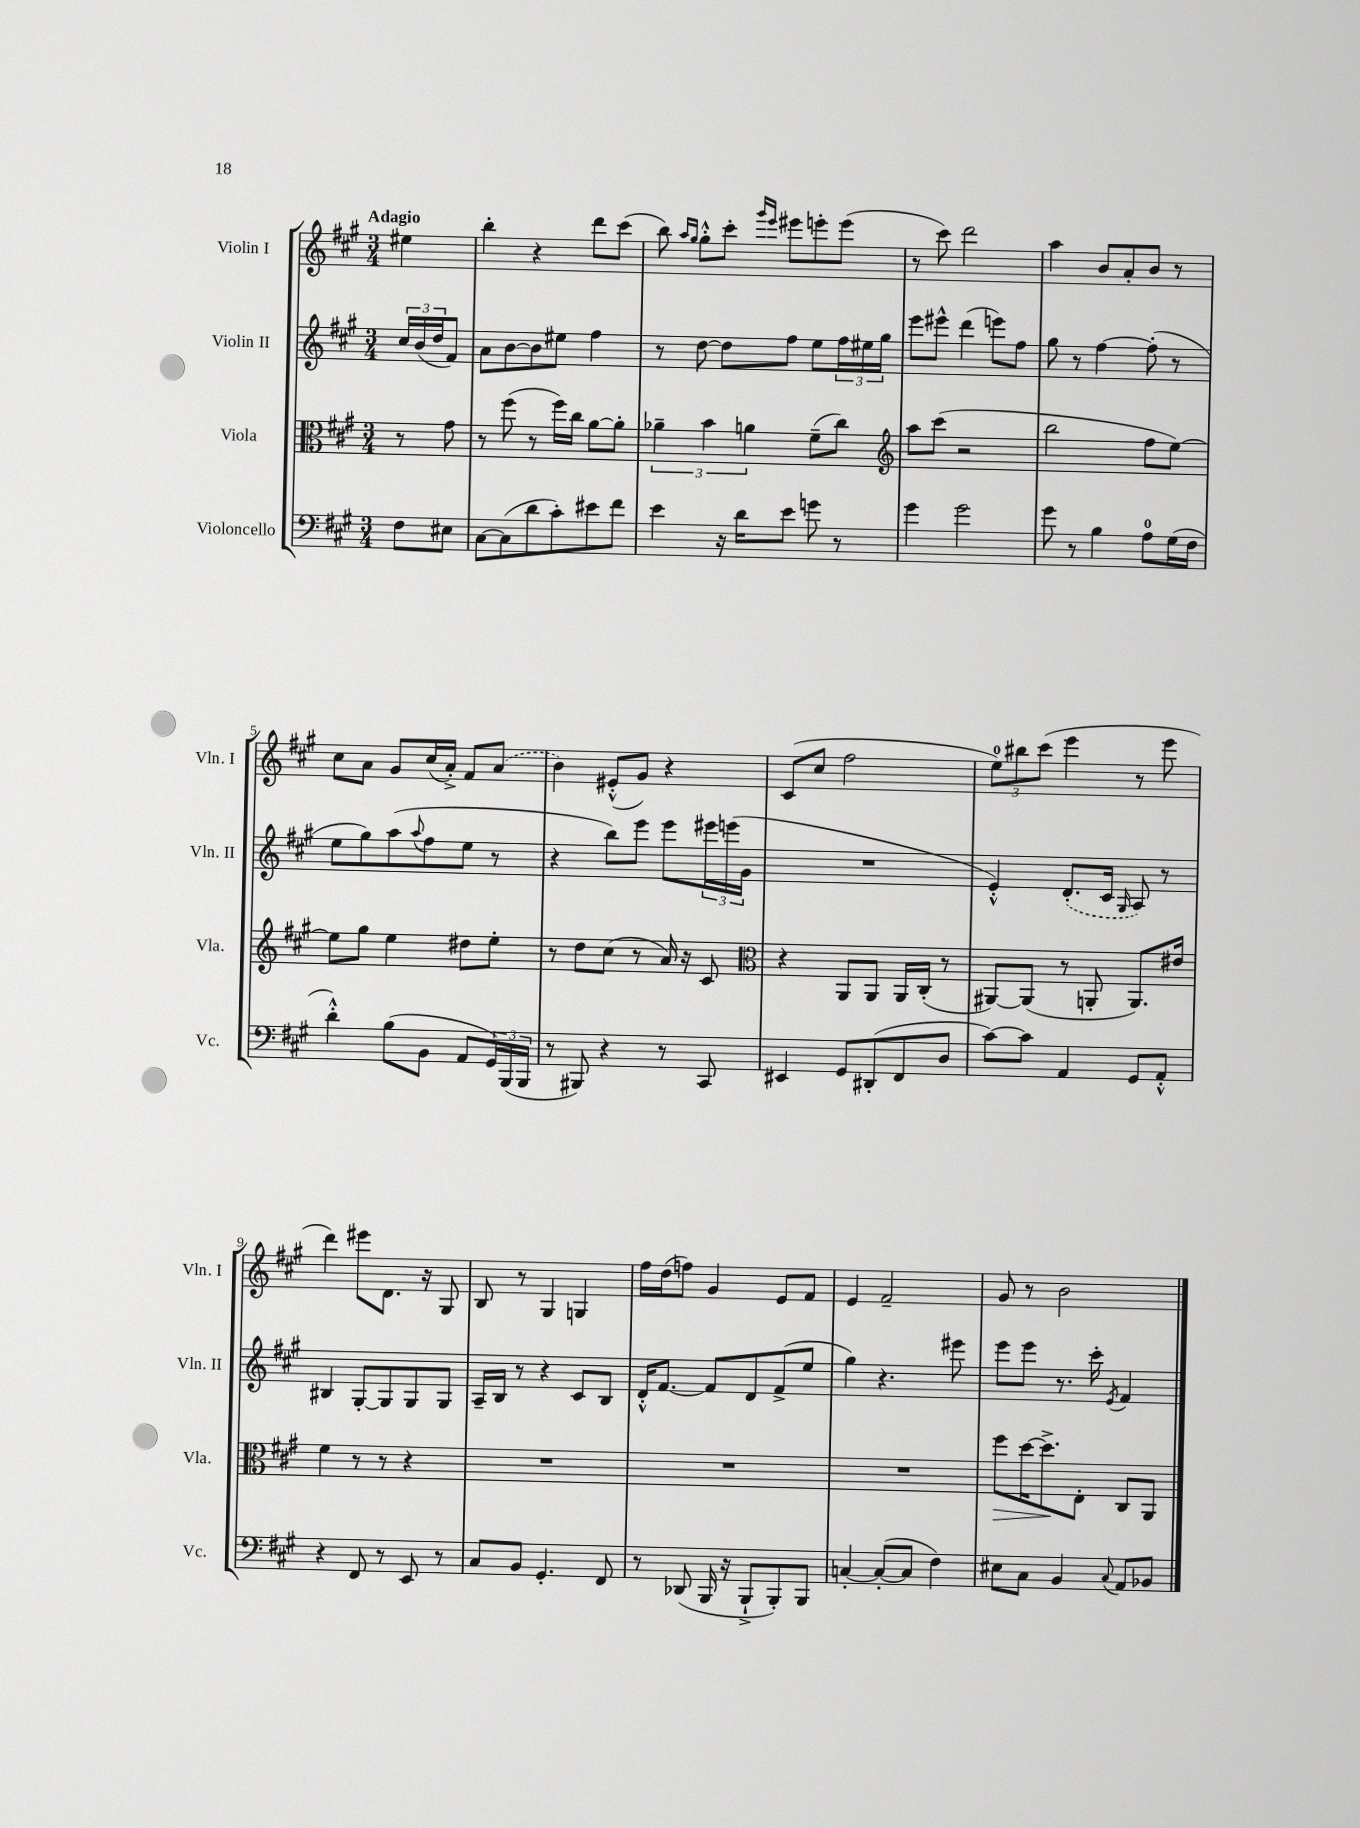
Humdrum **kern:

**kern	**kern	**dynam	**kern	**kern
*part4	*part3	*part3	*part2	*part1
*staff4	*staff3	*staff3	*staff2	*staff1
*I"Violoncello	*I"Viola	*	*I"Violin II	*I"Violin I
*I'Vc.	*I'Vla.	*	*I'Vln. II	*I'Vln. I
*clefF4	*clefC3	*	*clefG2	*clefG2
*k[f#c#g#]	*k[f#c#g#]	*	*k[f#c#g#]	*k[f#c#g#]
*M3/4	*M3/4	*	*M3/4	*M3/4
=	=	=	=	=
!	!	!	!	!LO:TX:a:B:t=Adagio
8F#\L	8r	.	24cc#/LL	4ee#X\
.	.	.	(24b/	.
.	.	.	24dd/J	.
8E#X\J	8g#\	.	8f#/J)	.
=1	=1	=1	=1	=1
[8C#\L	8r	.	8a\L	4bb'\
(8C#\]	(8ff#\	.	[8b\	.
8d\	8r	.	8b\]	4r
8c#'\)	16ff#\LL)	.	8ee#X\J	.
.	16cc#\JJ	.	.	.
8e#X\	[8a\L	.	4ff#\	8ddd\L
8f#\J	8a'\J]	.	.	(8ccc#\J
=2	=2	=2	=2	=2
4e\	6a-X~\	.	8r	8bb\)
.	.	.	.	16qqaa/LL
.	.	.	.	16qqgg#/JJ
.	.	.	[8dd\	8gg#'^^\L
.	6b\	.	.	.
16r	.	.	8dd\L]	8ccc#'\J
16d\KL	.	.	.	.
.	6an\	.	.	.
.	.	.	.	16qqggg#/LL
.	.	.	.	16qqeee/JJ
8e\J	.	.	8ff#\J	8eee#X\L
8gn\	(8f#~\L	.	8ee\L	8eeen'\
8r	8cc#\J)	.	24ff#\L	(8eee\J
.	.	.	24ee#X\	.
.	.	.	24gg#\JJ	.
=3	=3	=3	=3	=3
*	*clefG2	*	*	*
4g#\	8aa\L	.	8eee\L	8r
.	(8ccc#\J	.	8eee#X^^\J	8ccc#\)
2g#\	2r	.	(4ddd\	2ddd\
.	.	.	8eeen\L)	.
.	.	.	8ff#\J	.
=4	=4	=4	=4	=4
8g#\	2bb\	.	8gg#\	4aa\
8r	.	.	8r	.
4B\	.	.	[4ff#\	8b/L
.	.	.	.	8a'/
8A\L	8ff#\L	.	(8ff#'\]	8b/J
(16G#\L	[8ee\J)	.	8r	8r
16F#\JJ	.	.	.	.
!!LO:LB:g=z
=5	=5	=5	=5	=5
4d'^^\)	8ee\L]	.	8ee\L	8cc#\L
.	8gg#\J	.	8gg#\)	8a\J
(8B\L	4ee\	.	(8aa\	8g#/L
.	.	.	8qqaa/	.
8BB\J	.	.	8ff#\	(16cc#/L
.	.	.	.	16a'^/JJ)
8AA/L	8dd#X\L	.	8ee\J	8f#/L
24GG#/L)	8ee'\J	.	8r	(8a/J
(24BBB/	.	.	.	.
24BBB/JJ	.	.	.	.
=6	=6	=6	=6	=6
8r	8r	.	4r	4b\)
8BBB#X/)	8dd\L	.	.	.
4r	(8cc#\J	.	8bb\L)	(8e#X'^^/L
.	8r	.	8eee\J	8g#/J)
8r	16a/)	.	8eee\L	4r
.	16r	.	.	.
8CC#/	8c#/	.	24eee#X\L	.
.	.	.	(24eeen\	.
.	.	.	24g#\JJ	.
=7	=7	=7	=7	=7
*	*clefC3	*	*	*
4EE#X/	4r	.	2.r	(8c#/L
.	.	.	.	8cc#/J
8GG#/L	8AA/L	.	.	2ff#\
(8DD#X'/	8AA/J	.	.	.
8FF#/	16AA/LL	.	.	.
.	(16C#'/JJ	.	.	.
8D/J	8r	.	.	.
=8	=8	=8	=8	=8
[8c#\L)	[8AA#X/L)	.	4e'^^/)	12ee\L)
.	.	.	.	12bb#X\
8c#\J]	(8AA#/J]	.	.	.
.	.	.	.	(12ccc#\J
4AA/	8r	.	(8.d'/L	4eee\
.	8AAn'/	.	.	.
.	.	.	16c#/Jk	.
.	.	.	16qqG#/	.
8GG#/L	8.AA/L)	.	8A/)	8r
8AA'^^/J	.	.	8r	8eee\
.	16e#X/Jk	.	.	.
!!LO:LB:g=z
=9	=9	=9	=9	=9
4r	4f#\	.	4B#X/	4ddd\)
8FF#/	8r	.	[8G#'/L	8eee#X\L
8r	8r	.	8G#/]	8.d\J
8EE/	4r	.	8G#/	.
.	.	.	.	16r
8r	.	.	8G#/J	8G#/
=10	=10	=10	=10	=10
8C#/L	2.r	.	16A~/LL	8B/
.	.	.	16B/JJ	.
8BB/J	.	.	8r	8r
4.GG#'/	.	.	4r	4G#/
.	.	.	8c#/L	4Gn/
8FF#/	.	.	8B/J	.
=11	=11	=11	=11	=11
8r	2.r	.	16d'^^/KL	16ff#\LL
.	.	.	[8.f#/J	(16dd\J
(8DD-X/	.	.	.	8ffn\J)
16BBB/	.	.	8f#/L]	4g#/
16r	.	.	.	.
8BBB`^/L	.	.	8d/	.
8BBB'/)	.	.	(8f#^/	8e/L
8BBB/J	.	.	8ee/J	8f#/J
=12	=12	=12	=12	=12
[4Cn'/	2.r	.	4gg#\)	4e/
(8C'/L_	.	.	4.r	2f#~/
8C/J]	.	.	.	.
4F#\)	.	.	.	.
.	.	.	8eee#X\	.
=13	=13	=13	=13	=13
!	!	!LO:HP:b	!	!
8E#X\L	8ff#\L	>	8eee\L	8g#/
8C#\J	[16dd\K	.	8eee\J	8r
.	8.dd^\]	.	.	.
4BB/	.	.	8.r	2b\
.	8E'\J	]	.	.
.	.	.	16ccc#'\	.
8qqC#/	.	.	8qe/	.
8AA/L	8C#/L	.	4f#/	.
8BB-X/J	8AA/J	.	.	.
==	==	==	==	==
*-	*-	*-	*-	*-
